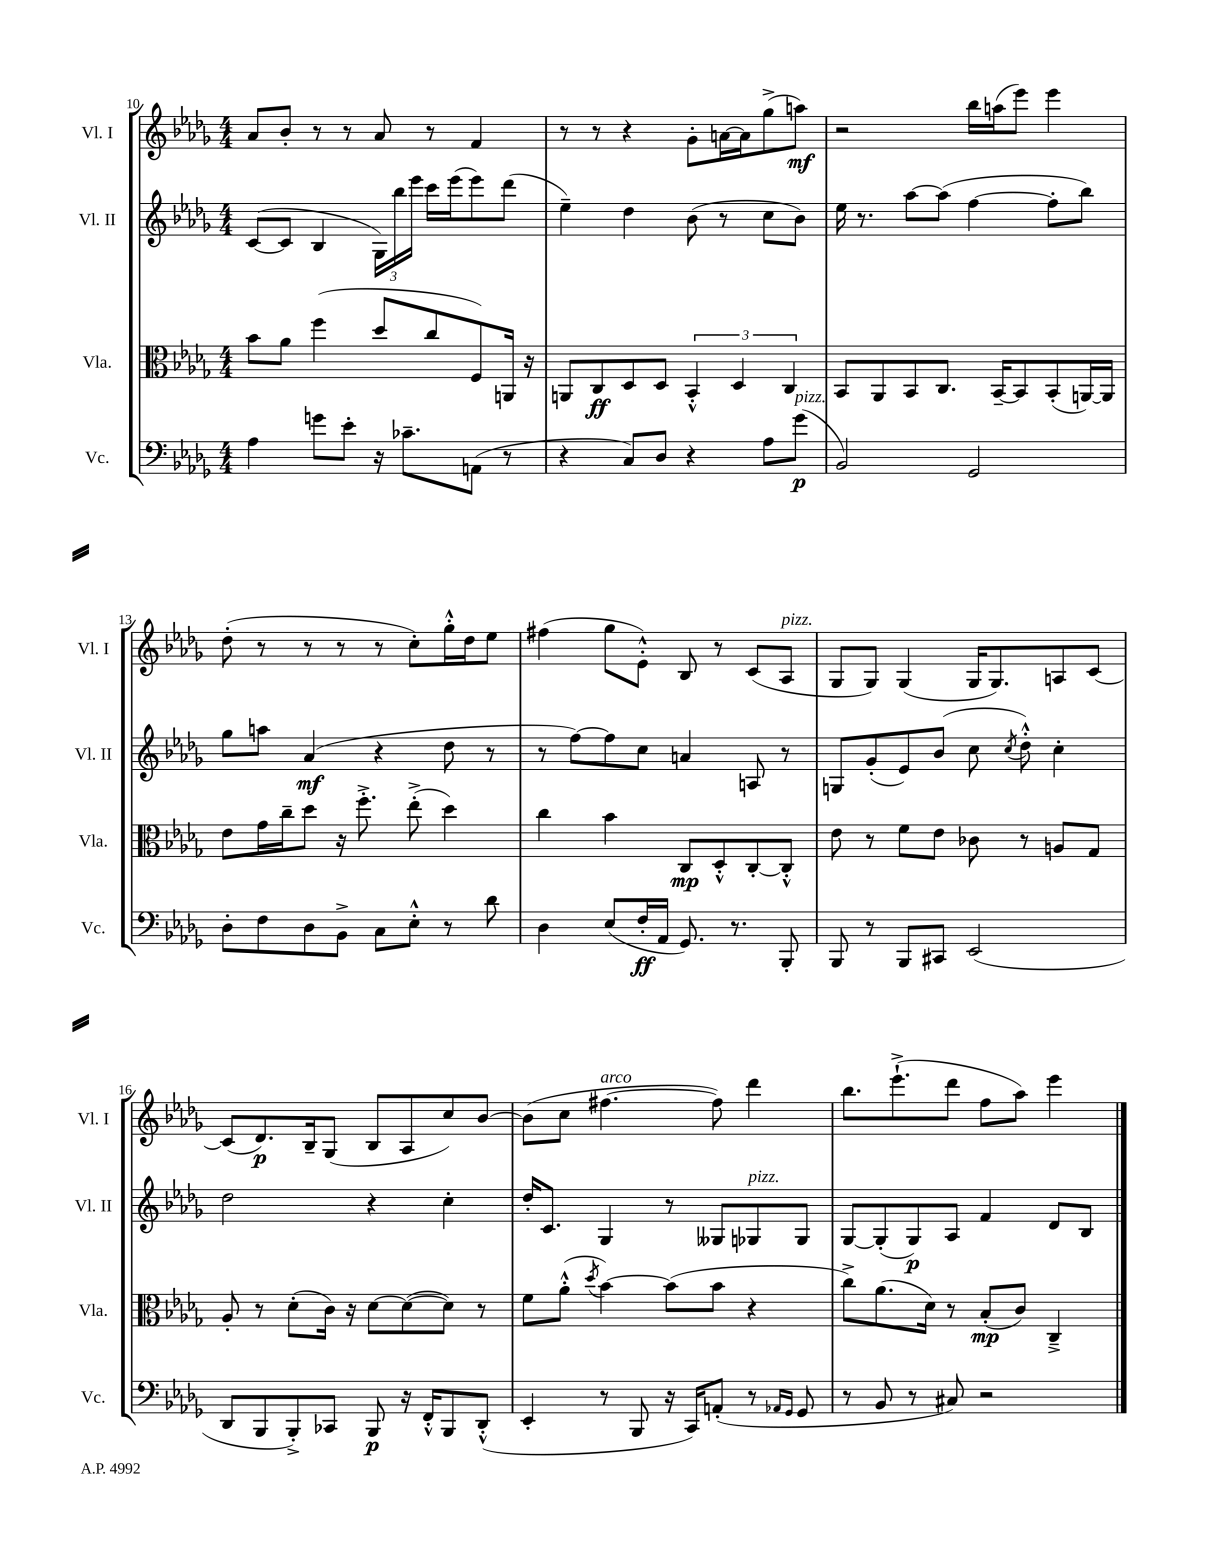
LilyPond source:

<<
\new StaffGroup <<
\new Staff = "s0" \with { instrumentName = "Vl. I" shortInstrumentName = "Vl. I" } {
    \clef treble \key des \major \numericTimeSignature \time 4/4
    \autoBeamOff aes'8[ bes'8]-. r8 r8 aes'8 r8 f'4 |
    r8 r8 r4 ges'8[-. a'16~ a'16 ges''8->( a''8]\mf) |
    r2 bes''16[ a''16( ees'''8]) ees'''4 |
    des''8-.( r8 r8 r8 r8 c''8[-.) ges''16-.-^ des''16 ees''8] |
    fis''4( ges''8[ ees'8]-.-^) bes8 r8 c'8[( aes8]^\markup { \italic "pizz." } |
    ges8[ ges8]) ges4( ges16[ ges8.) a8 c'8]~ |
    c'8[( des'8.\p) bes16-- ges8]( bes8[ aes8 c''8) bes'8]~ |
    bes'8[( c''8] fis''4.~^\markup { \italic "arco" } fis''8) des'''4 |
    bes''8.[ ees'''8.-!->( des'''8] f''8[ aes''8]) ees'''4 \bar "|." |
}
\new Staff = "s1" \with { instrumentName = "Vl. II" shortInstrumentName = "Vl. II" } {
    \clef treble \key des \major \numericTimeSignature \time 4/4
    \autoBeamOff c'8[~( c'8] bes4 \tuplet 3/2 { ges16[) bes''16 ees'''16] } c'''16[ ees'''16( ees'''8) des'''8]( |
    ees''4--) des''4 bes'8( r8 c''8[ bes'8]) |
    ees''16 r8. aes''8[~ aes''8]( f''4~ f''8[-. bes''8]) |
    ges''8[ a''8] aes'4\mf( r4 des''8 r8 |
    r8 f''8[~) f''8 c''8] a'4 a8 r8 |
    g8[ ges'8-.( ees'8) bes'8]( c''8 \acciaccatura { c''8 } des''8-.-^) c''4-. |
    des''2 r4 c''4-. |
    des''16[-. c'8.] ges4 r8 geses8[ ges8^\markup { \italic "pizz." } ges8] |
    ges8[~ ges8-.( ges8\p) aes8] f'4 des'8[ bes8] \bar "|." |
}
\new Staff = "s2" \with { instrumentName = "Vla." shortInstrumentName = "Vla." } {
    \clef alto \key des \major \numericTimeSignature \time 4/4
    \autoBeamOff bes'8[ aes'8] f''4( des''8[ c''8 f8) a,16] r16 |
    a,8[ c8\ff des8 des8] \tuplet 3/2 { bes,4-.-^ des4 c4 } |
    bes,8[ aes,8 bes,8 c8.] bes,16[~-- bes,8 bes,8-.( a,16~) a,16] |
    ees'8[ ges'16 c''16-- des''8] r16 f''8.-.-> ees''8-.->( des''4) |
    c''4 bes'4 c8[\mp des8-.-^ c8~-. c8]-.-^ |
    ees'8 r8 f'8[ ees'8] ces'8 r8 a8[ ges8] |
    aes8-. r8 des'8[-.( c'16]) r16 des'8[~ des'8~( des'8]) r8 |
    f'8[ aes'8]-.-^( \acciaccatura { des''8 } bes'4~) bes'8[( bes'8] r4 |
    c''8[->) aes'8.( des'16]) r8 bes8[-.\mp( c'8]) c4---> \bar "|." |
}
\new Staff = "s3" \with { instrumentName = "Vc." shortInstrumentName = "Vc." } {
    \clef bass \key des \major \numericTimeSignature \time 4/4
    \autoBeamOff aes4 g'8[ ees'8]-. r16 ces'8.[-- a,8]( r8 |
    r4 c8[) des8] r4 aes8[ ges'8]\p^\markup { \italic "pizz." }( |
    bes,2) ges,2 |
    des8[-. f8 des8 bes,8]-> c8[ ees8]-.-^ r8 des'8 |
    des4 ees8[( f16-.\ff aes,16] ges,8.) r8. bes,,8-. |
    bes,,8 r8 bes,,8[ cis,8] ees,2( |
    des,8[ bes,,8 bes,,8-.->) ces,8] bes,,8\p r16 f,16[-.-^ bes,,8 des,8]-.-^( |
    ees,4-. r8 bes,,8 r16 c,16[) a,8]-.( r8 \grace { aes,16[ ges,16] } ges,8 |
    r8 bes,8 r8 cis8) r2 \bar "|." |
}
>>
>>
\layout { \context { \Score currentBarNumber = #10 } }
